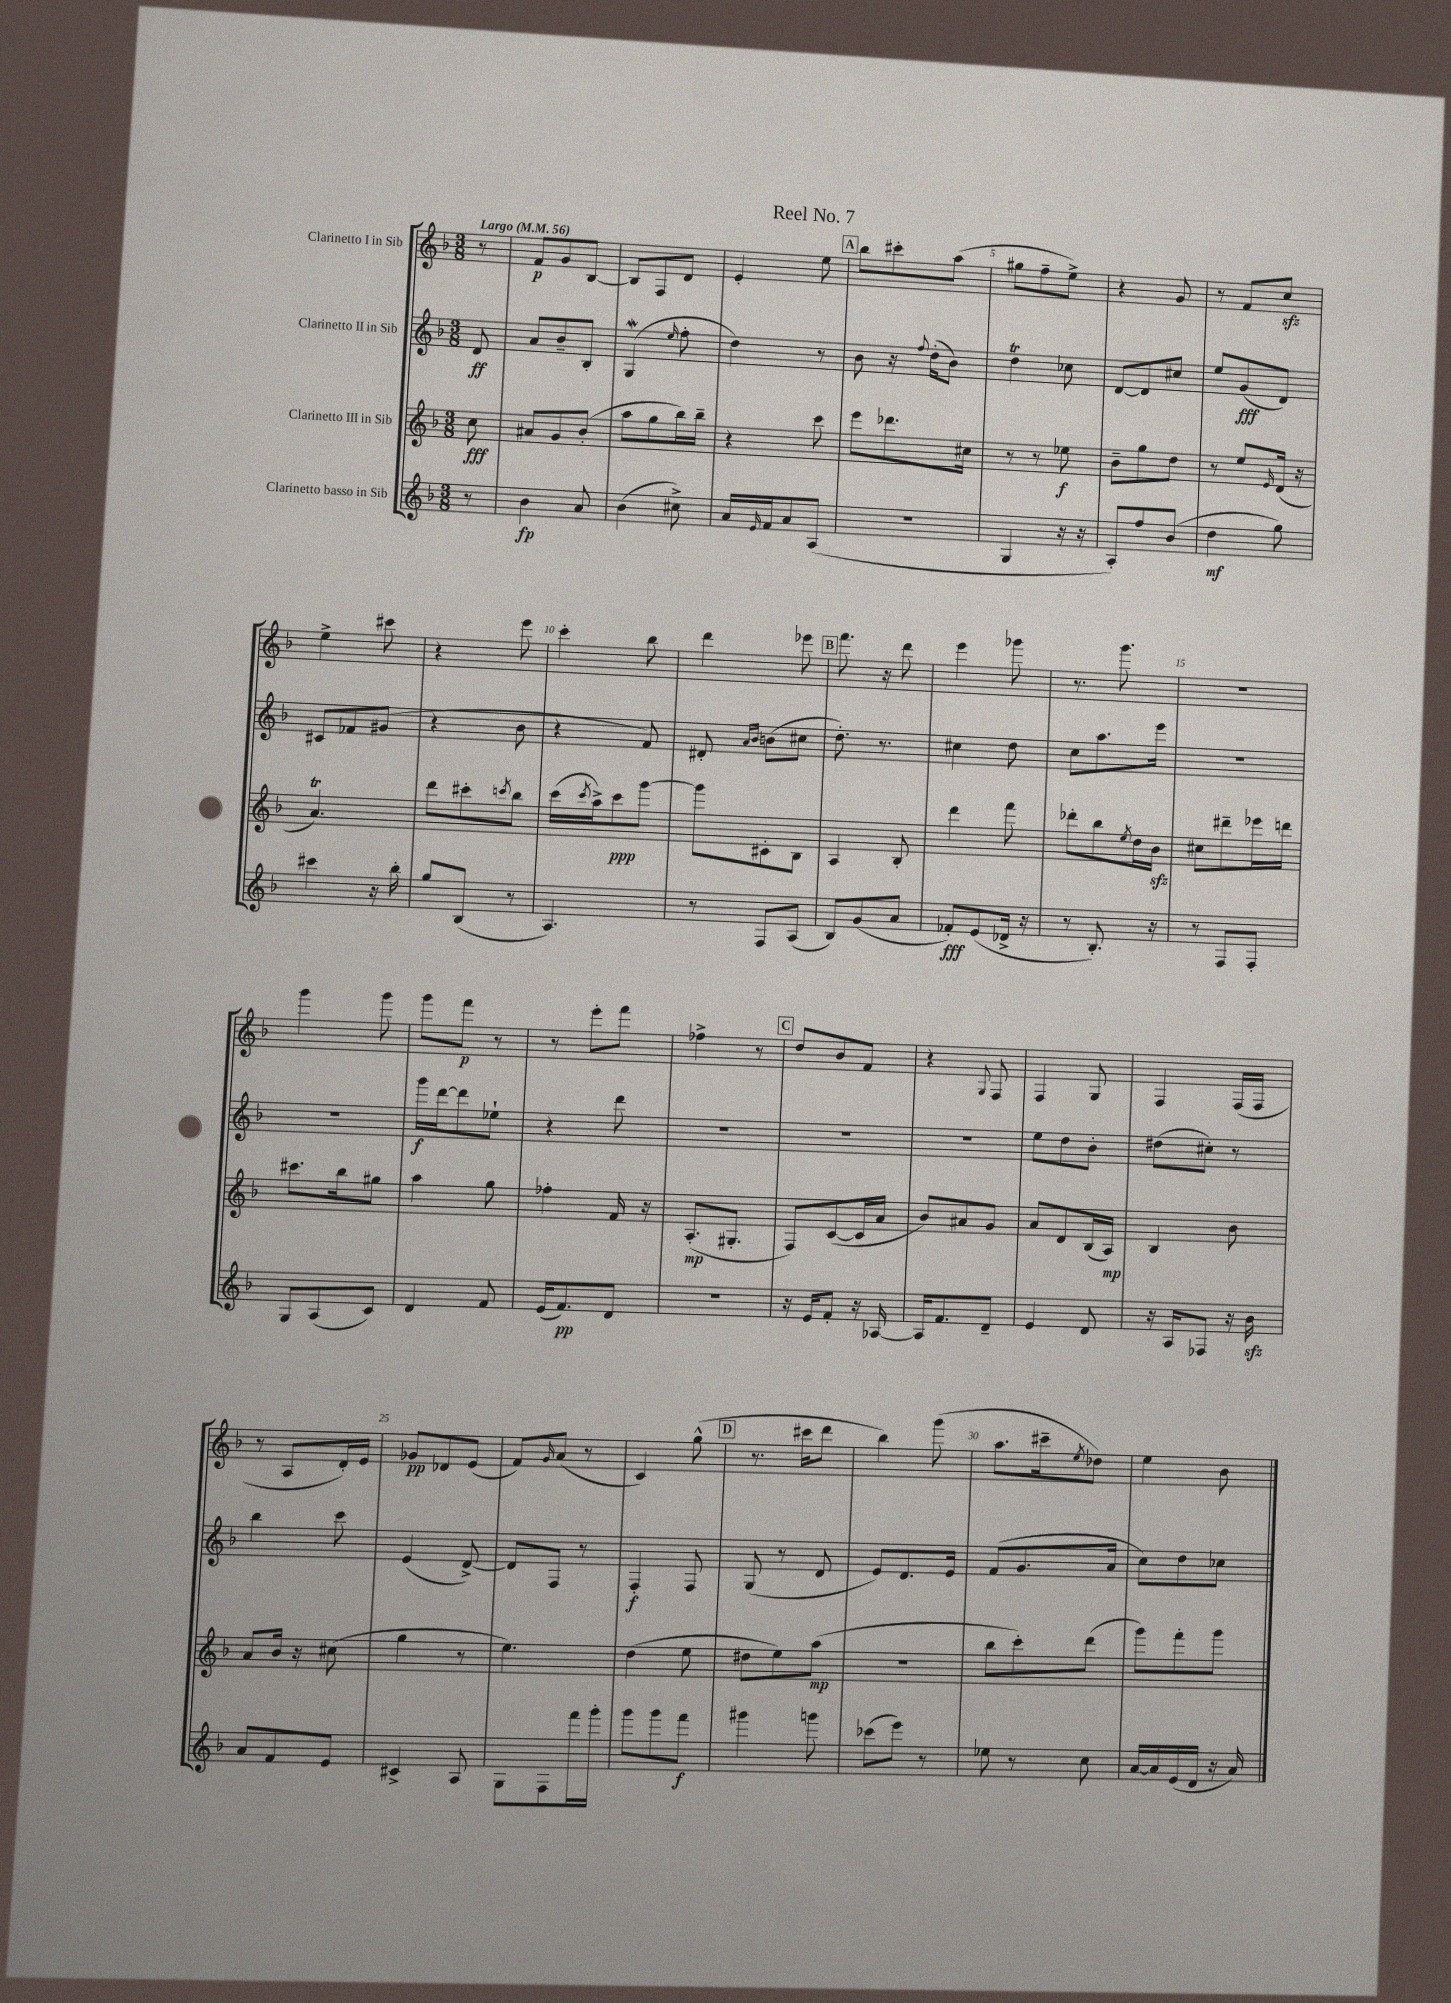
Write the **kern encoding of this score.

**kern	**dynam	**kern	**dynam	**kern	**dynam	**kern	**dynam
*part4	*part4	*part3	*part3	*part2	*part2	*part1	*part1
*staff4	*staff4	*staff3	*staff3	*staff2	*staff2	*staff1	*staff1
*I"Clarinetto basso in Sib	*	*I"Clarinetto III in Sib	*	*I"Clarinetto II in Sib	*	*I"Clarinetto I in Sib	*
*clefG2	*	*clefG2	*	*clefG2	*	*clefG2	*
*k[b-]	*	*k[b-]	*	*k[b-]	*	*k[b-]	*
*M3/8	*	*M3/8	*	*M3/8	*	*M3/8	*
*MM56	*	*MM56	*	*MM56	*	*MM56	*
=	=	=	=	=	=	=	=
!	!	!	!	!	!	!LO:TX:a:B:t=Largo	!
8r	.	8cc\	fff	8d/	ff	8r	.
=1	=1	=1	=1	=1	=1	=1	=1
4b-\	fp	8a#X/L	.	8a/L	.	8f/L	p
.	.	8g/	.	8b-~/	.	8g/	.
8a/	.	(8b-'/J	.	8B-'/J	.	[8B-/J	.
=2	=2	=2	=2	=2	=2	=2	=2
(4b-\	.	8aa\L	.	(4GW/	.	8B-/L]	.
.	.	8gg\	.	.	.	8F/	.
.	.	.	.	16qqee/	.	.	.
8cc#X^\)	.	16bb-\L)	.	8ff'\	.	8d/J	.
.	.	16bb-~\JJ	.	.	.	.	.
=3	=3	=3	=3	=3	=3	=3	=3
16a/LL	.	4r	.	4dd\)	.	4e'/	.
16qqe/	.	.	.	.	.	.	.
16f/J	.	.	.	.	.	.	.
8a/	.	.	.	.	.	.	.
(8A/J	.	8ccc\	.	8r	.	8ee\	.
!!LO:REH:place=s1:t=A
=4	=4	=4	=4	=4	=4	=4	=4
4.r	.	8eee\L	.	8b-\	.	8bb-\L	.
.	.	8.ddd-X\	.	16r	.	8ccc#X'\	.
.	.	.	.	8qqff/	.	.	.
.	.	.	.	(16dd'\KL	.	.	.
.	.	.	.	8b-\J)	.	(8aa\J	.
.	.	16cc#X\Jk	.	.	.	.	.
=5	=5	=5	=5	=5	=5	=5	=5
4G/	.	8r	.	4ddT\	.	8gg#X\L	.
.	.	8r	.	.	.	8ff~\	.
16r	.	8ee-X\	f	8cc-X\	.	8ee^\J)	.
16r	.	.	.	.	.	.	.
=6	=6	=6	=6	=6	=6	=6	=6
8A'/L)	.	8b-~\L	.	[8d/L	.	4r	.
8ff/	.	8gg\	.	8d/]	.	.	.
(8b-/J	.	8dd\J	.	8cc#X/J	.	8g/	.
=7	=7	=7	=7	=7	=7	=7	=7
4dd\	mf	8r	.	8ee/L	.	8r	.
.	.	8ee/L	.	(8g/	fff	8f/L	.
.	.	16qqe/	.	.	.	.	.
8gg\)	.	(16d/Jk	.	8d/J)	.	8cczz/J	.
.	.	16r	.	.	.	.	.
!!LO:LB:g=z
=8	=8	=8	=8	=8	=8	=8	=8
4ccc#X\	.	4.at/)	.	8c#X/L	.	4ee^\	.
.	.	.	.	8f-X/	.	.	.
16r	.	.	.	(8g#X/J	.	8ccc#X\	.
16bb-'\	.	.	.	.	.	.	.
=9	=9	=9	=9	=9	=9	=9	=9
8gg/L	.	8ddd\L	.	4r	.	4r	.
(8B-/J	.	8ccc#X'\	.	.	.	.	.
.	.	8qcccn/	.	.	.	.	.
8r	.	8bb-\J	.	8b-\	.	8eee\	.
=10	=10	=10	=10	=10	=10	=10	=10
4.A/)	.	(16ccc\LL	.	4r	.	4ccc'\	.
.	.	8qccc/	.	.	.	.	.
.	.	16aa^\J)	.	.	.	.	.
.	.	8ccc\	ppp	.	.	.	.
.	.	[8ggg\J	.	8f/)	.	8bb-\	.
=11	=11	=11	=11	=11	=11	=11	=11
8r	.	8ggg\L]	.	8d#X'/	.	4ddd\	.
.	.	.	.	16qqa/LL	.	.	.
.	.	.	.	16qqb-/JJ	.	.	.
8F/L	.	8c#X'\	.	(8bn\L	.	.	.
(8A/J	.	8B-\J	.	8cc#X\J	.	8eee-X\	.
!!LO:REH:place=s1:t=B
=12	=12	=12	=12	=12	=12	=12	=12
8B-/L)	.	4A/	.	8.dd'\)	.	8.fff\	.
(8g/	.	.	.	.	.	.	.
.	.	.	.	8.r	.	16r	.
8a/J	.	8B-'/	.	.	.	8ddd\	.
=13	=13	=13	=13	=13	=13	=13	=13
8f-X'/L)	fff	4ddd\	.	4cc#X\	.	4eee\	.
(8e/	.	.	.	.	.	.	.
16d-X^/Jk	.	8fff\	.	8dd\	.	8ggg-X\	.
16r	.	.	.	.	.	.	.
=14	=14	=14	=14	=14	=14	=14	=14
8r	.	8ddd-X'\L	.	8cc\L	.	8.r	.
8.B-'/)	.	8bb-\	.	8.aa\	.	.	.
.	.	.	.	.	.	8.ggg\	.
.	.	8qee/	.	.	.	.	.
.	.	16dd\L	.	.	.	.	.
16r	.	16b-zz\JJ	.	16eee\Jk	.	.	.
=15	=15	=15	=15	=15	=15	=15	=15
8r	.	8cc#X\L	.	4.r	.	4.r	.
8F/L	.	8ddd#X~\	.	.	.	.	.
8F'/J	.	16eee-X\L	.	.	.	.	.
.	.	16dddn\JJ	.	.	.	.	.
!!LO:LB:g=z
=16	=16	=16	=16	=16	=16	=16	=16
8G/L	.	8.ccc#X\L	.	4.r	.	4ggg\	.
(8A/	.	.	.	.	.	.	.
.	.	16bb-\k	.	.	.	.	.
8c/J)	.	8gg#X\J	.	.	.	8ggg\	.
=17	=17	=17	=17	=17	=17	=17	=17
4d/	.	4aa\	.	16ggg\LL	f	8ggg\L	.
.	.	.	.	[16ddd\J	.	.	.
.	.	.	.	8ddd\]	.	8fff\J	p
8f/	.	8gg\	.	8ee-X`\J	.	8r	.
=18	=18	=18	=18	=18	=18	=18	=18
(16e/KL	.	4ff-X'\	.	4r	.	8r	.
8.f/)	pp	.	.	.	.	.	.
.	.	.	.	.	.	8eee'\L	.
8d/J	.	16f/	.	8ddd\	.	8fff\J	.
.	.	16r	.	.	.	.	.
=19	=19	=19	=19	=19	=19	=19	=19
4.r	.	(8.A'/L	mp	4.r	.	4ff-X^\	.
.	.	8.G#X'/J	.	.	.	.	.
.	.	.	.	.	.	8r	.
!!LO:REH:place=s1:t=C
=20	=20	=20	=20	=20	=20	=20	=20
16r	.	8F/L)	.	4.r	.	8dd/L	.
16e/KL	.	.	.	.	.	.	.
8f'/J	.	([8c/	.	.	.	8b-/	.
16r	.	16c/L]	.	.	.	8f/J	.
[16A-X/	.	16a/JJ	.	.	.	.	.
=21	=21	=21	=21	=21	=21	=21	=21
16A-/KL]	.	8b-/L)	.	4.r	.	4r	.
8.f/	.	.	.	.	.	.	.
.	.	8a#X/	.	.	.	.	.
.	.	.	.	.	.	8qqG/	.
8d~/J	.	8g/J	.	.	.	8F/	.
=22	=22	=22	=22	=22	=22	=22	=22
4e/	.	8a/L	.	8ee\L	.	4F/	.
.	.	8d/	.	8dd\	.	.	.
8d/	.	(16B-/L	.	8b-'\J	.	8G/	.
.	.	16A/JJ)	mp	.	.	.	.
=23	=23	=23	=23	=23	=23	=23	=23
16r	.	4B-/	.	(8dd#X\L	.	4F/	.
16A/KL	.	.	.	.	.	.	.
8F-X/J	.	.	.	8cc#X'\J)	.	.	.
16r	.	8b-\	.	8r	.	(16F/LL	.
16b-zz\	.	.	.	.	.	16F/JJ	.
!!LO:LB:g=z
=24	=24	=24	=24	=24	=24	=24	=24
8a/L	.	8a/L	.	4bb-\	.	8r	.
8f/	.	16b-/Jk	.	.	.	8A/L	.
.	.	16r	.	.	.	.	.
8e/J	.	(8cc#X\	.	8ccc\	.	16d'/L)	.
.	.	.	.	.	.	16e/JJ	.
=25	=25	=25	=25	=25	=25	=25	=25
4c#X^/	.	4gg\	.	(4e/	.	8g-X/L	pp
.	.	.	.	.	.	8d-X/	.
8A/	.	8r	.	[8d^/)	.	(8e/J	.
=26	=26	=26	=26	=26	=26	=26	=26
8G\L	.	4.ee\)	.	8d/L]	.	8f/L)	.
.	.	.	.	.	.	16qqg/	.
8F\	.	.	.	8F/J	.	(8a/J	.
16fff\L	.	.	.	8r	.	8r	.
16ggg'\JJ	.	.	.	.	.	.	.
=27	=27	=27	=27	=27	=27	=27	=27
8ggg\L	.	(4dd\	.	4F'/	f	4c/)	.
8ggg\	.	.	.	.	.	.	.
8fff\J	f	8ee\	.	8F/	.	(8gg^^\	.
!!LO:REH:place=s1:t=D
=28	=28	=28	=28	=28	=28	=28	=28
4ggg#X\	.	8dd#X\L	.	(8G/	.	8.r	.
.	.	8ee\)	.	8r	.	.	.
.	.	.	.	.	.	16ccc#X\KL	.
8gggn\	.	(8aa\J	mp	8d/	.	8ddd\J	.
=29	=29	=29	=29	=29	=29	=29	=29
(8ccc-X\L	.	4.r	.	8e/L)	.	4bb-\)	.
8eee\J)	.	.	.	8.d/	.	.	.
8r	.	.	.	.	.	(8ggg\	.
.	.	.	.	16e/Jk	.	.	.
=30	=30	=30	=30	=30	=30	=30	=30
8ee-X\	.	8bb-\L	.	(8f/L	.	8.aa\L	.
8r	.	8ccc'\)	.	8.g/	.	.	.
.	.	.	.	.	.	16ccc#X~\k	.
.	.	.	.	.	.	8qee/	.
8cc\	.	(8ddd\J	.	.	.	8dd-X\J)	.
.	.	.	.	16a/Jk	.	.	.
=31	=31	=31	=31	=31	=31	=31	=31
[16a/LL	.	8ggg\L)	.	8cc\L)	.	4ee\	.
16a/]	.	.	.	.	.	.	.
(16e/	.	8fff'\	.	8dd\	.	.	.
16d/JJ	.	.	.	.	.	.	.
16r	.	8ggg\J	.	8cc-X\J	.	8b-\	.
16a/)	.	.	.	.	.	.	.
==	==	==	==	==	==	==	==
*-	*-	*-	*-	*-	*-	*-	*-
